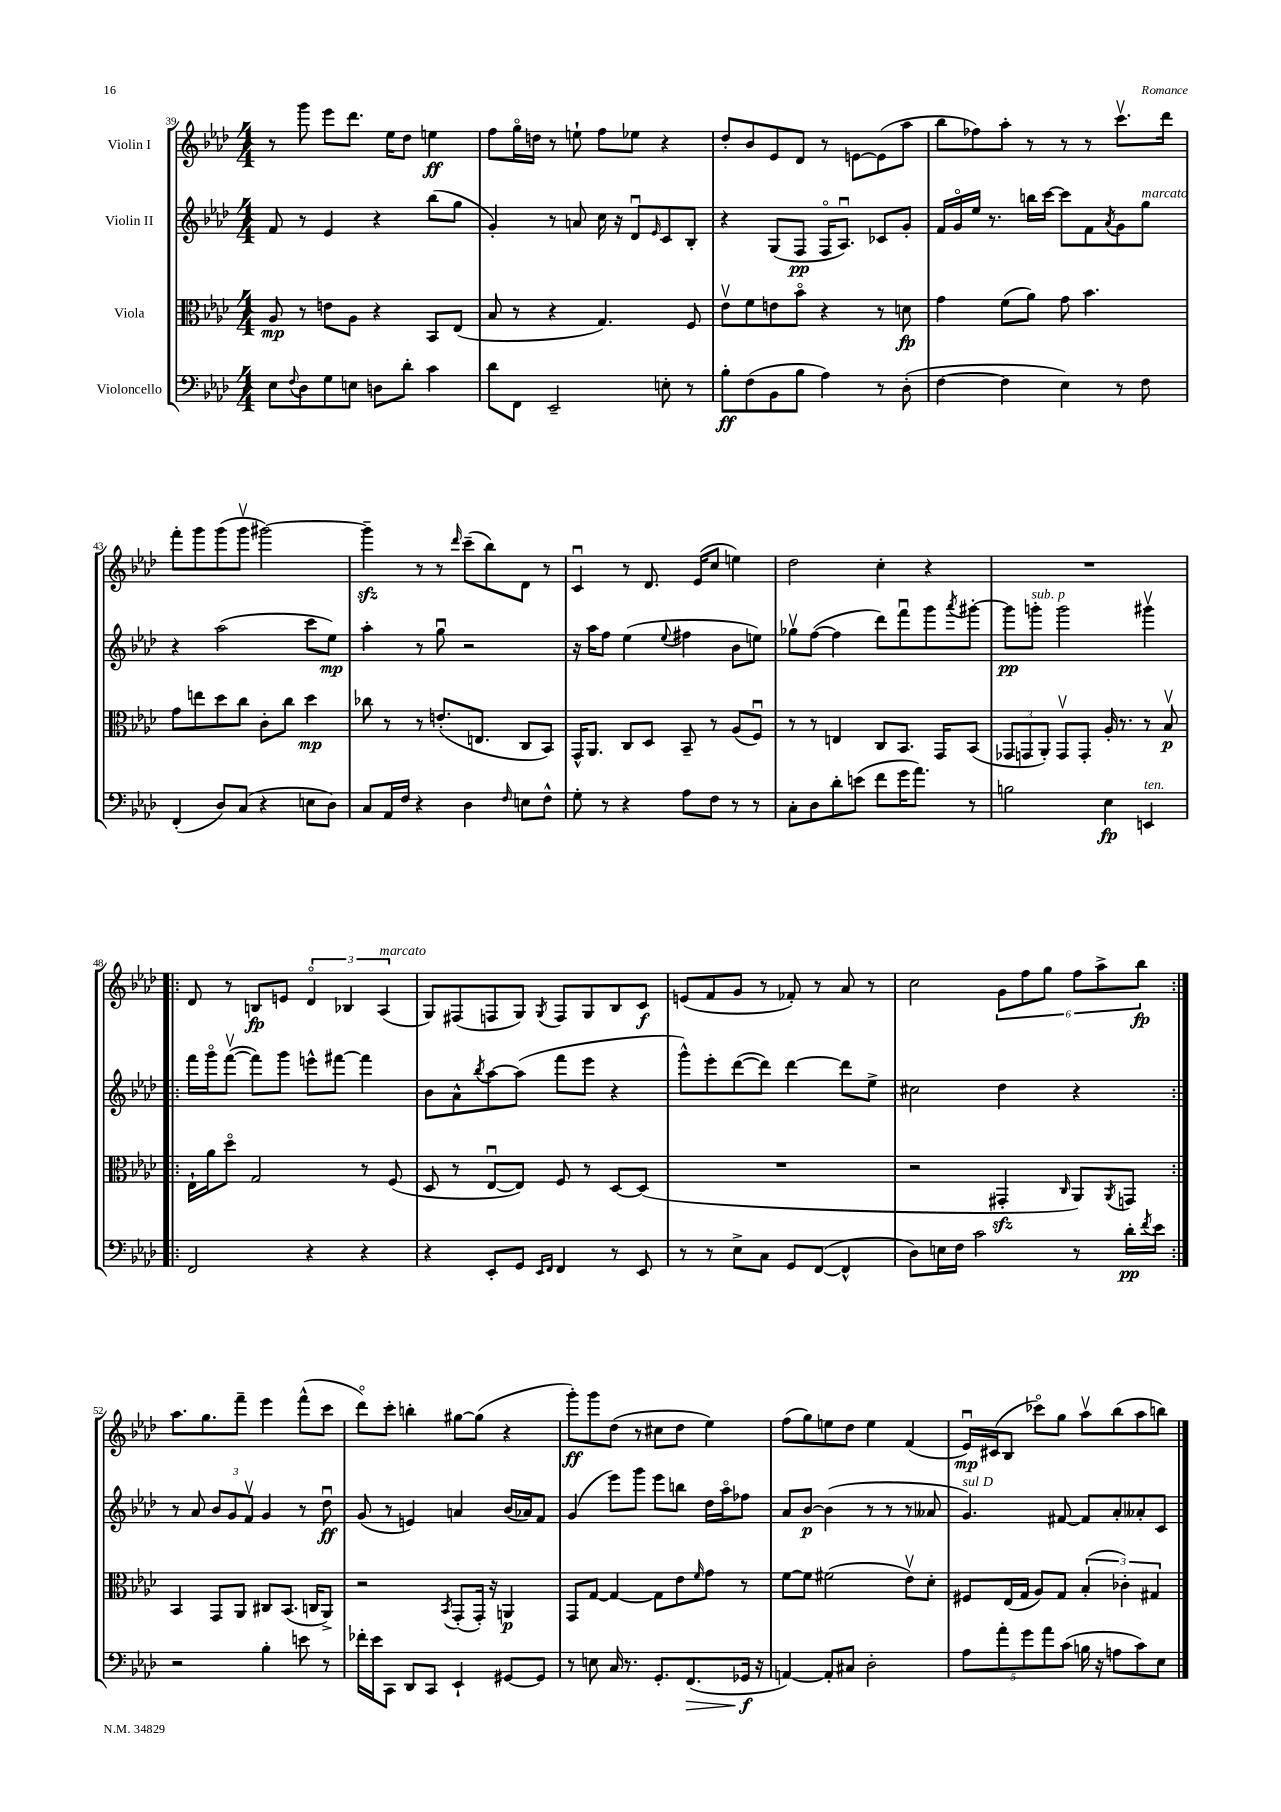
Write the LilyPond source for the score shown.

<<
\new StaffGroup <<
\new Staff = "s0" \with { instrumentName = "Violin I" } {
    \clef treble \key aes \major \numericTimeSignature \time 4/4
    r8 g'''8 ees'''8 des'''8. ees''16 des''8 e''4\ff |
    f''8 g''16\flageolet d''16 r8 e''8-! f''8 ees''8 r4 |
    des''8-. bes'8 ees'8 des'8 r8 e'8~ e'8( aes''8 |
    bes''8 fes''8) aes''8-. r8 r8 r8 c'''8.\upbow des'''16 |
    f'''8-. g'''8 g'''8( g'''8\upbow gis'''2~) |
    gis'''4--\sfz r8 r8 \grace { des'''16 } c'''8--( bes''8) des'8 r8 |
    c'4\downbow r8 des'8. ees'16( c''8 e''4) |
    des''2 c''4-. r4 |
    R1 |
    \repeat volta 2 { des'8 r8 b8\fp e'8 \tuplet 3/2 { des'4\flageolet bes4 aes4^\markup { \italic "marcato" }( } |
    g8) fis8( f8 g8) \acciaccatura { g8 } f8 g8 bes8 c'8\f |
    e'8( f'8 g'8 r8 fes'8-.) r8 aes'8 r8 |
    c''2 \tuplet 6/4 { g'8 f''8 g''8 f''8 aes''8-> bes''8\fp } | }
    aes''8. g''8. f'''8-- ees'''4 f'''8-^( c'''8 |
    des'''8\flageolet) c'''8-. b''4-. gis''8~ gis''8( r4 |
    g'''8-.\ff) g'''8 des''8( r8 cis''8 des''8 ees''4) |
    f''8( g''8) e''8 des''8 e''4 f'4( |
    ees'16\downbow\mp) cis'16( bes8 ces'''8\flageolet) g''8 aes''8\upbow bes''8( aes''8 b''8) \bar "|." |
}
\new Staff = "s1" \with { instrumentName = "Violin II" } {
    \clef treble \key aes \major \numericTimeSignature \time 4/4
    f'8 r8 ees'4 r4 bes''8( g''8 |
    g'4-.) r8 a'8 c''16 r16 des'8\downbow \grace { ees'16 } c'8 bes8-. |
    r4 g8( f8\pp f16\flageolet aes8.\downbow) ces'8 g'8-. |
    f'16 g'16\flageolet ees''16 r8. b''16 c'''16~ c'''8 f'8 \acciaccatura { aes'8 } g'8 g''8^\markup { \italic "marcato" } |
    r4 aes''2( c'''8 ees''8\mp) |
    aes''4-. r8 g''8\downbow r2 |
    r16 aes''16 f''8 ees''4( \appoggiatura { ees''8 } fis''4 bes'8 e''8) |
    ges''8\upbow f''8~( f''4 des'''8) f'''8\downbow g'''8 \acciaccatura { aes'''8 } gis'''8~-. |
    gis'''8\pp g'''8-.^\markup { \italic "sub. p" } g'''2 gis'''4\upbow |
    \repeat volta 2 { f'''16 g'''16\flageolet f'''8~\upbow( f'''8) g'''8 e'''8-^ fis'''8~ fis'''4 |
    bes'8 aes'8-^ \acciaccatura { bes''8 } aes''8~ aes''8( f'''8 ees'''8 r4 |
    g'''8-^) ees'''8-. des'''8~( des'''8) des'''4~ des'''8 ees''8-> |
    cis''2 des''4 r4 | }
    r8 aes'8 \tuplet 3/2 { bes'8 g'8 f'8\upbow } g'4 r8 des''8\downbow\ff |
    g'8( r8 e'4) a'4 bes'16( aes'16) f'8 |
    g'4( ees'''8) g'''8 ees'''8 b''8 des''16 aes''16\flageolet fes''8 |
    aes'8 bes'8~\p bes'4( r8 r8 r8 aeses'8 |
    g'4.^\markup { \italic "sul D" }) fis'8~ fis'8 aes'8-. aeses'8-. c'8 \bar "|." |
}
\new Staff = "s2" \with { instrumentName = "Viola" } {
    \clef alto \key aes \major \numericTimeSignature \time 4/4
    aes8\mp r8 e'8 aes8 r4 bes,8 ees8( |
    bes8 r8 r4 g4.) f8 |
    ees'8\upbow f'8 e'8 bes'8\flageolet r4 r8 d'8\fp |
    g'4 f'8( aes'8) g'8 bes'4. |
    g'8 e''8 des''8 c''8 c'8-. c''8 des''4\mp |
    ces''8 r8 r8 e'8.-.( e8. c8 bes,8) |
    g,16-^ aes,8. c8 des8 bes,8-- r8 aes8( f8\downbow) |
    r8 r8 e4 c8 bes,8. g,16 bes,8( |
    \tuplet 3/2 { ges,8 g,8 aes,8-.) } g,8\upbow g,8-. aes16-. r8. r8 bes8\upbow\p |
    \repeat volta 2 { ees16-! aes'16 des''8\flageolet g2 r8 f8( |
    des8 r8 ees8~\downbow ees8) f8 r8 des8~ des8( |
    R1 |
    r2 gis,4-.\sfz \grace { c16 } aes,8) \acciaccatura { aes,8 } g,8 | }
    bes,4 g,8 aes,8 cis8 bes,8.( c16 aes,8->) |
    r2 \acciaccatura { bes,8 } g,8-.( g,16-.) r16 a,4\p |
    g,8 g8~ g4~ g8 ees'8 \grace { f'16 } g'8 r8 |
    f'8~ f'8 fis'2( ees'8\upbow) des'8-. |
    fis8 ees16( g16 aes8) g8 \tuplet 3/2 { bes4-.( ces'4-.) gis4 } \bar "|." |
}
\new Staff = "s3" \with { instrumentName = "Violoncello" } {
    \clef bass \key aes \major \numericTimeSignature \time 4/4
    ees8 \appoggiatura { f8 } des8 g8 e8 d8 des'8-. c'4 |
    des'8 f,8 ees,2-- e8-. r8 |
    bes8-.\ff f8( bes,8 bes8 aes4) r8 des8-.( |
    f4~ f4 ees4) r8 f8 |
    f,4-.( des8) c8( r4 e8 des8) |
    c8 aes,16 f16 r4 des4 \grace { f16 } e8 f8-^ |
    g8-. r8 r4 aes8 f8 r8 r8 |
    c8-. des8 des'8-. e'8( f'8 g'16 aes'8.) r8 |
    b2 ees4\fp e,4^\markup { \italic "ten." } |
    \repeat volta 2 { f,2 r4 r4 |
    r4 ees,8-. g,8 \grace { ees,16 f,16 } f,4 r8 ees,8 |
    r8 r8 ees8-> c8 g,8 f,8~( f,4-^ |
    des8) e16 f16 c'2 r8 des'16-.\pp \acciaccatura { f'8 } ees'16 | }
    r2 bes4-. e'8 r8 |
    fes'16-. ees'16 c,8 des,8 c,8 ees,4-! gis,8~ gis,8 |
    r8 e8 c16 r8. g,8.-. f,8.\>( ges,16\f\! r16 |
    a,4~) a,8-. cis8 des2-. |
    \tuplet 5/4 { aes8 aes'8-. g'8 aes'8 c'8( } b16 r16 a8 c'8) ees8 \bar "|." |
}
>>
>>
\layout { \context { \Score currentBarNumber = #39 } }
